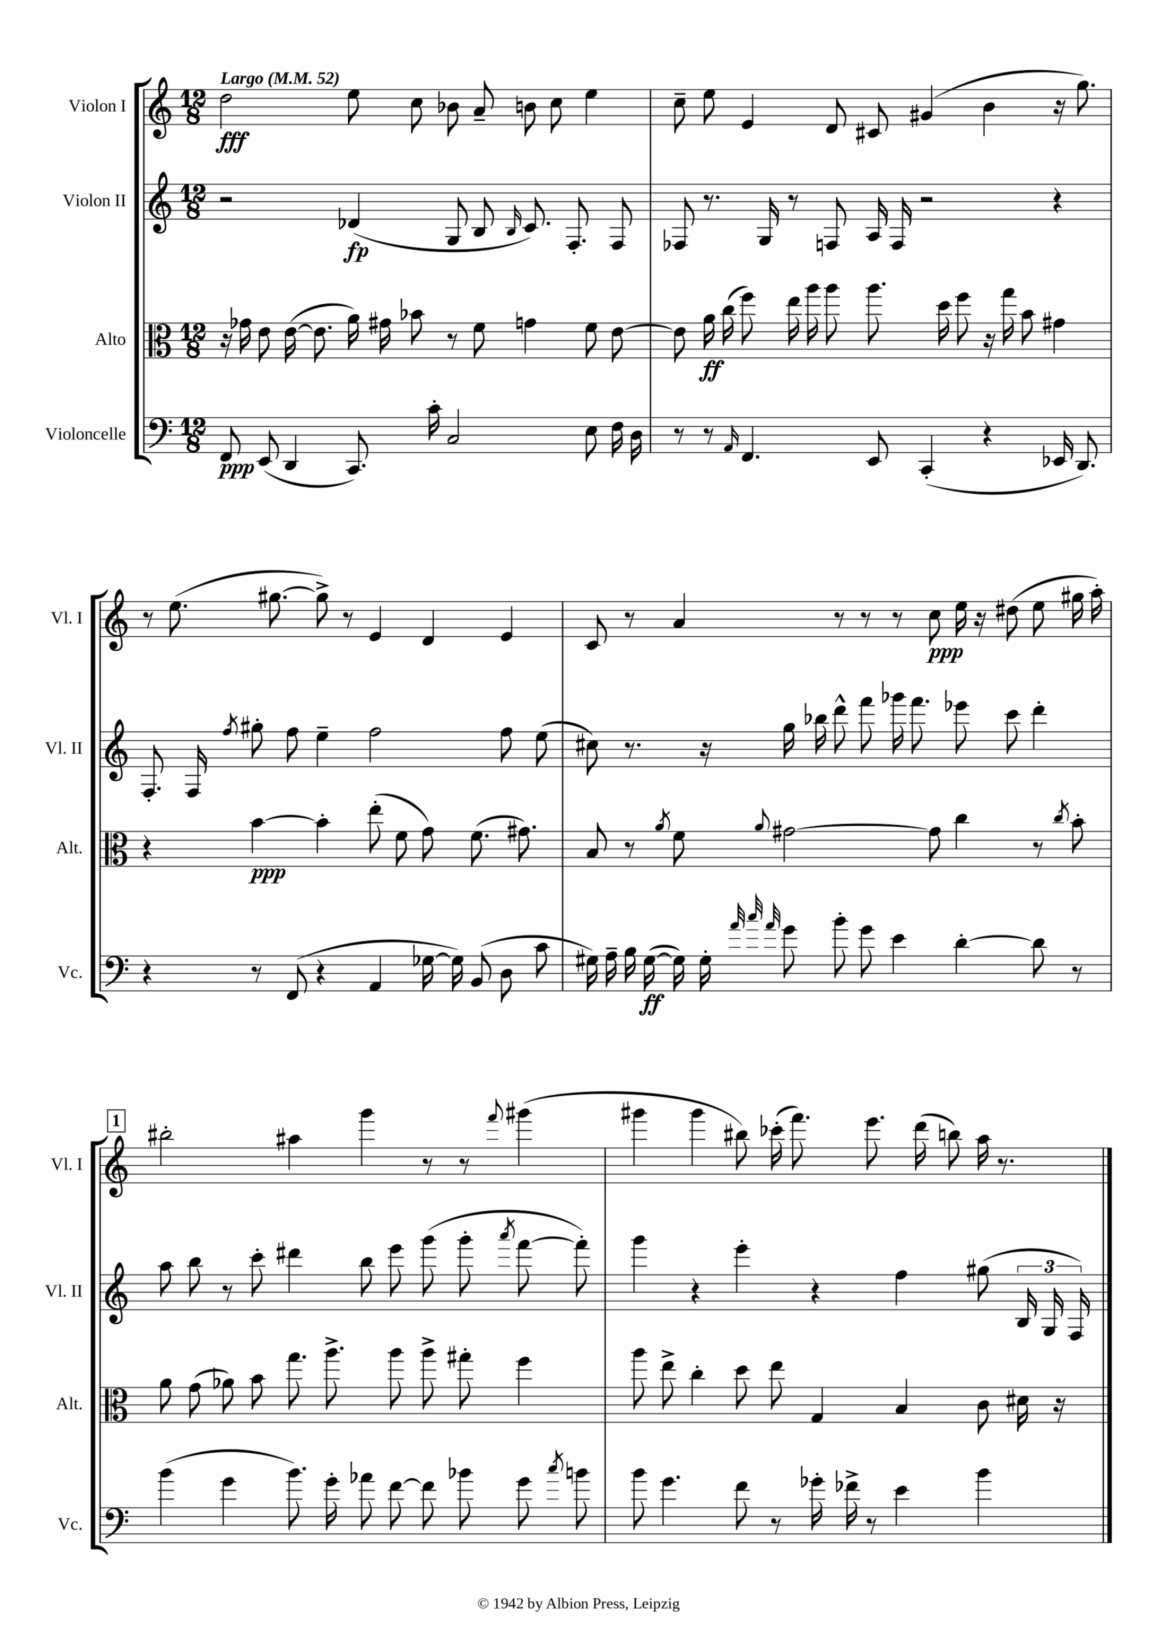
<<
\new StaffGroup <<
\new Staff = "s0" \with { instrumentName = "Violon I" shortInstrumentName = "Vl. I" } {
    \clef treble \key c \major \numericTimeSignature \time 12/8 \tempo "Largo" 4 = 52
    \autoBeamOff d''2\fff e''8 c''8 bes'8 a'8-- b'8 c''8 e''4 |
    c''8-- e''8 e'4 d'8 cis'8 gis'4( b'4 r16 g''8.) |
    r8 e''8.( gis''8.~ gis''8->) r8 e'4 d'4 e'4 |
    c'8 r8 a'4 r8 r8 r8 c''8\ppp e''16 r16 dis''8( e''8 gis''16 a''16-.) |
    \mark \markup { \box "1" } bis''2-. ais''4 g'''4 r8 r8 \appoggiatura { f'''8 } gis'''4( |
    gis'''4 gis'''4 bis''8) ces'''16-.( f'''8.) e'''8. d'''16( b''8) a''16 r8. \bar "|." |
}
\new Staff = "s1" \with { instrumentName = "Violon II" shortInstrumentName = "Vl. II" } {
    \clef treble \key c \major \numericTimeSignature \time 12/8
    \autoBeamOff r2 des'4\fp( g8 b8 \grace { b16 } c'8.) f8.-. f8 |
    fes8 r8. g16 r8 f8 a16 f16 r2 r4 |
    f8.-. f16 \acciaccatura { f''8 } gis''8-. f''8 e''4-- f''2 f''8 e''8( |
    cis''8) r8. r16 g''16 bes''16 d'''8-^ f'''8 ges'''16 f'''8. ees'''8 c'''8 d'''4-. |
    \mark \markup { \box "1" } a''8 b''8 r8 c'''8-. dis'''4 b''8 e'''8 g'''8( g'''8-. \acciaccatura { a'''8 } f'''8~ f'''8-.) |
    g'''4 r4 e'''4-. r4 f''4 gis''8( \tuplet 3/2 { b16 g16 f16) } \bar "|." |
}
\new Staff = "s2" \with { instrumentName = "Alto" shortInstrumentName = "Alt." } {
    \clef alto \key c \major \numericTimeSignature \time 12/8
    \autoBeamOff r16 ges'16 e'8 e'16~( e'8. a'16) gis'16 bes'8 r8 f'8 g'4 f'8 e'8~ |
    e'8 a'16\ff c''16( f''8) e''16 a''16 a''8 a''8. d''16 f''8 r16 g''16 b'8 gis'4 |
    r4 b'4~\ppp b'4-. e''8-.( f'8 g'8) f'8.( gis'8.) |
    b8 r8 \acciaccatura { a'8 } f'8 \appoggiatura { a'8 } gis'2~ gis'8 c''4 r8 \acciaccatura { c''8 } b'8-. |
    \mark \markup { \box "1" } a'8 g'8( aes'8) b'8 g''8. a''8.-> a''8 a''8-> gis''8-. f''4 |
    a''8 e''8-> c''4-. d''8 e''8 g4 b4 c'8 dis'16 r16 \bar "|." |
}
\new Staff = "s3" \with { instrumentName = "Violoncelle" shortInstrumentName = "Vc." } {
    \clef bass \key c \major \numericTimeSignature \time 12/8
    \autoBeamOff f,8\ppp e,8( d,4 c,8.) c'16-. c2 e8 f16 d16 |
    r8 r8 \grace { a,16 } f,4. e,8 c,4-.( r4 ees,16 d,8.) |
    r4 r8 f,8( r4 a,4 ges16~ ges16) b,8( d8 c'8 |
    gis16) a16-- b16 gis16~\ff( gis16) gis16-. \grace { a'32 c''32 a'32 } g'8 b'8-. g'8 e'4 d'4~-. d'8 r8 |
    \mark \markup { \box "1" } b'4( g'4 b'8.) g'16-. aes'8 f'8~ f'8 bes'8 g'8 \acciaccatura { c''8 } b'8 |
    b'8 g'4. f'8 r8 ges'16-. fes'16-> r8 e'4 b'4 \bar "|." |
}
>>
>>
\layout { \context { \Score \remove "Bar_number_engraver" } }
